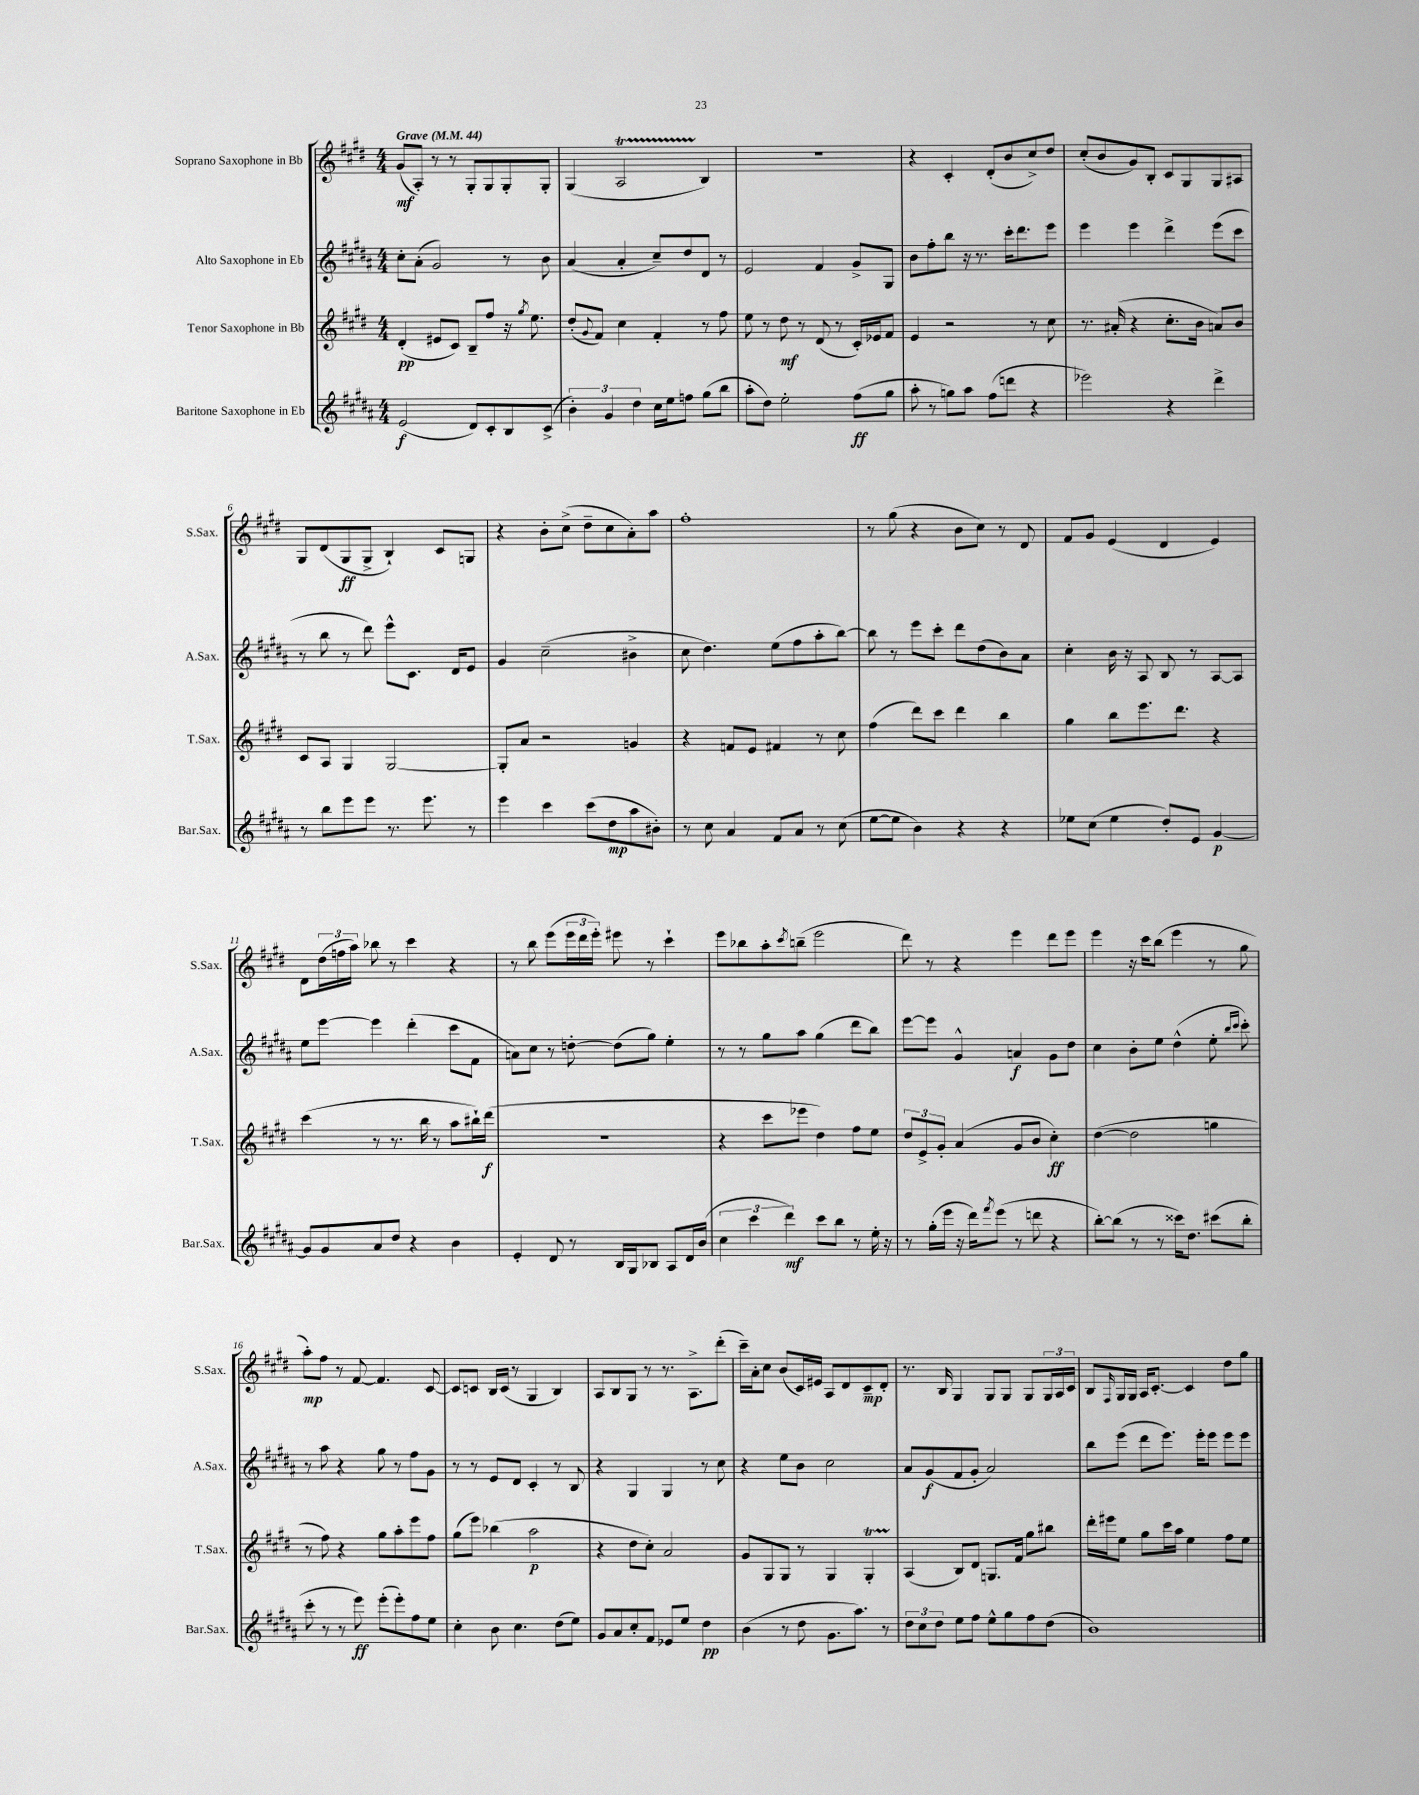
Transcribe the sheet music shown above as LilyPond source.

<<
\new StaffGroup <<
\new Staff = "s0" \with { instrumentName = "Soprano Saxophone in Bb" shortInstrumentName = "S.Sax." } {
    \clef treble \key e \major \numericTimeSignature \time 4/4 \tempo "Grave" 4 = 44
    gis'8\mf( a8-.) r8 r8 gis8-. gis8 gis8-. gis8-. |
    gis4( a2\startTrillSpan b4\stopTrillSpan) |
    R1 |
    r4 cis'4-. dis'8-.( b'8 cis''8->) dis''8 |
    cis''8-.( b'8 gis'8) b8-. cis'8 gis8 gis8 ais8 |
    gis8 dis'8( gis8\ff gis8-> b4-!) cis'8 g8 |
    r4 b'8-. cis''8->( dis''8-- cis''8 a'8-.) a''8 |
    fis''1-. |
    r8 gis''8( r4 b'8 cis''8) r8 dis'8 |
    fis'8 gis'8 e'4( dis'4 e'4) |
    dis'8 \tuplet 3/2 { dis''16( f''16 a''16) } bes''8 r8 cis'''4 r4 |
    r8 b''8 e'''8( \tuplet 3/2 { e'''16 dis'''16 e'''16-.) } eis'''8 r8 cis'''4-! |
    e'''8 bes''8 a''8-. \acciaccatura { cis'''8 } b''8--( e'''2 |
    dis'''8) r8 r4 e'''4 dis'''8 e'''8 |
    e'''4 r16 cis'''16 b''8( e'''4 r8 gis''8 |
    a''8-.\mp) fis''8 r8 fis'8~ fis'4. cis'8~ |
    cis'8 c'8 b16 c'16( r8 gis4 b4) |
    a8 b8 gis8 r8 r8. a8.-> dis'''8-.( |
    cis'''16--) a'16-. cis''8 b'8( cis'16) eis'16 a8 dis'8 cis'8--\mp dis'8-. |
    r8. b16 gis4 gis8 gis8 gis8 \tuplet 3/2 { gis16 a16 cis'16 } |
    b8 \grace { fis16 } gis16 gis16 a16 cis'8.~-. cis'4 dis''8 gis''8 \bar "|." |
}
\new Staff = "s1" \with { instrumentName = "Alto Saxophone in Eb" shortInstrumentName = "A.Sax." } {
    \clef treble \key b \major \numericTimeSignature \time 4/4
    cis''8-. ais'8-.( gis'2) r8 b'8 |
    ais'4( ais'4-. cis''8--) dis''8 dis'8 r8 |
    e'2 fis'4 gis'8-> gis8 |
    b'8 fis''8-. b''8 r16 r8. cis'''16-. dis'''8. e'''8 |
    e'''4 e'''4 dis'''4-> e'''8( cis'''8 |
    r8 b''8 r8 dis'''8) e'''8-^ cis'8. dis'16 e'8 |
    gis'4 cis''2--( bis'4-> |
    cis''8 dis''4.) e''8( fis''8 ais''8-. b''8~) |
    b''8 r8 e'''8 cis'''8-. dis'''8 dis''8( b'8) ais'8 |
    cis''4-. b'16 r16 ais8 b8 r8 ais8~ ais8 |
    e''8 e'''8~ e'''4 dis'''4-.( cis'''8 fis'8 |
    a'8) cis''8 r8 d''8~-. d''8( gis''8) e''4-. |
    r8 r8 gis''8 ais''8 gis''4( dis'''8 b''8) |
    e'''8~ e'''8 gis'4-^ a'4\f gis'8 dis''8 |
    cis''4 b'8-. e''8 dis''4-^( e''8-. \grace { b''16 cis'''16 } cis'''8-.) |
    r8 ais''8 r4 gis''8 r8 fis''8 gis'8 |
    r8 r8 e'8 dis'8 cis'4-. r8 b8 |
    r4 gis4 gis4 r8 cis''8 |
    r4 e''8 b'8 cis''2 |
    ais'8 gis'8\f( fis'8 gis'8-. ais'2) |
    b''8 e'''8( dis'''8 e'''8.) e'''16-. e'''8 e'''8 e'''8 \bar "|." |
}
\new Staff = "s2" \with { instrumentName = "Tenor Saxophone in Bb" shortInstrumentName = "T.Sax." } {
    \clef treble \key e \major \numericTimeSignature \time 4/4
    dis'4-.\pp( eis'8 cis'8) b8-- fis''8 r16 \acciaccatura { gis''8 } e''8. |
    dis''8-.( \appoggiatura { gis'8 } fis'8) cis''4 fis'4-. r8 fis''8 |
    e''8 r8 dis''8\mf r8 dis'8( r8 cis'16-.) ees'16 fis'8 |
    e'4 r2 r8 cis''8 |
    r8. ais'16-.( r4 cis''8.-. b'16 a'8) b'8 |
    cis'8 a8 gis4 gis2~ |
    gis8-. a'8 r2 g'4 |
    r4 f'8 e'8 fis'4 r8 cis''8 |
    fis''4( dis'''8) cis'''8 dis'''4 b''4 |
    gis''4 b''8 e'''8. dis'''8. r4 |
    cis'''4( r8 r8. b''16 r8 a''8 bis''16-!) dis'''16\f( |
    R1 |
    r4 cis'''8 ees'''8 dis''4) fis''8 e''8 |
    \tuplet 3/2 { dis''8 e'8-> gis'8-. } a'4( gis'8 b'8 cis''4-.\ff) |
    dis''4~( dis''2 g''4 |
    r8 fis''8) r4 gis''8 a''8-. e'''8 fis''8 |
    gis''8( e'''8) bes''4( a''2\p |
    r4 dis''8 cis''8-.) a'2 |
    gis'8 gis8 gis8 r8 gis4 gis4-.\startTrillSpan |
    a4\stopTrillSpan( b8) dis'8 g8. fis'16 gis''8 bis''8 |
    dis'''16-. eis'''16 e''8 gis''8 cis'''16 a''16 e''4 fis''8 e''8 \bar "|." |
}
\new Staff = "s3" \with { instrumentName = "Baritone Saxophone in Eb" shortInstrumentName = "Bar.Sax." } {
    \clef treble \key b \major \numericTimeSignature \time 4/4
    e'2\f( dis'8) cis'8-. b8 cis'8->( |
    \tuplet 3/2 { b'4-.) gis'4 dis''4 } cis''16 e''16 f''8 gis''8( b''8 |
    ais''8-. dis''8) e''2-. fis''8\ff( gis''8 |
    ais''8-. r8 g''8) ais''8 fis''8( d'''8 r4 |
    ees'''2) r4 dis'''4-> |
    r8 b''8 e'''8 e'''8 r8. e'''8. r8 |
    e'''4 cis'''4 cis'''8( dis''8\mp ais''8 bis'8-.) |
    r8 cis''8 ais'4 fis'8 ais'8 r8 cis''8( |
    e''8~ e''8 b'4) r4 r4 |
    ees''8 cis''8( ees''4 dis''8-.) e'8 gis'4~\p |
    gis'8 gis'8 ais'8 dis''8 r4 b'4 |
    e'4-. dis'8 r8 b16 gis16 bes8 ais8 dis'16 b'16( |
    \tuplet 3/2 { cis''4 cis'''4 dis'''4\mf) } cis'''8 b''8 r8 e''16-. r16 |
    r8 gis''16-.( e'''16 r16 dis'''16) \acciaccatura { fis'''8 } e'''8( r8 d'''8 r4 |
    b''8~-.) b''8( r8 r8 cisis'''16) dis''8. cis'''8( b''8-. |
    cis'''8-. r8 r8 e'''8\ff) e'''8-.( e'''8-.) fis''8 e''8 |
    cis''4-. b'8 cis''4. dis''8( e''8) |
    gis'8 ais'8 cis''8-. fis'8 ees'8 e''8 dis''4\pp |
    b'4( r8 dis''8 gis'8. ais''8.) r8 |
    \tuplet 3/2 { dis''8 cis''8 dis''8 } e''8 fis''8 e''8-^ gis''8 fis''8 dis''8( |
    b'1) \bar "|." |
}
>>
>>
